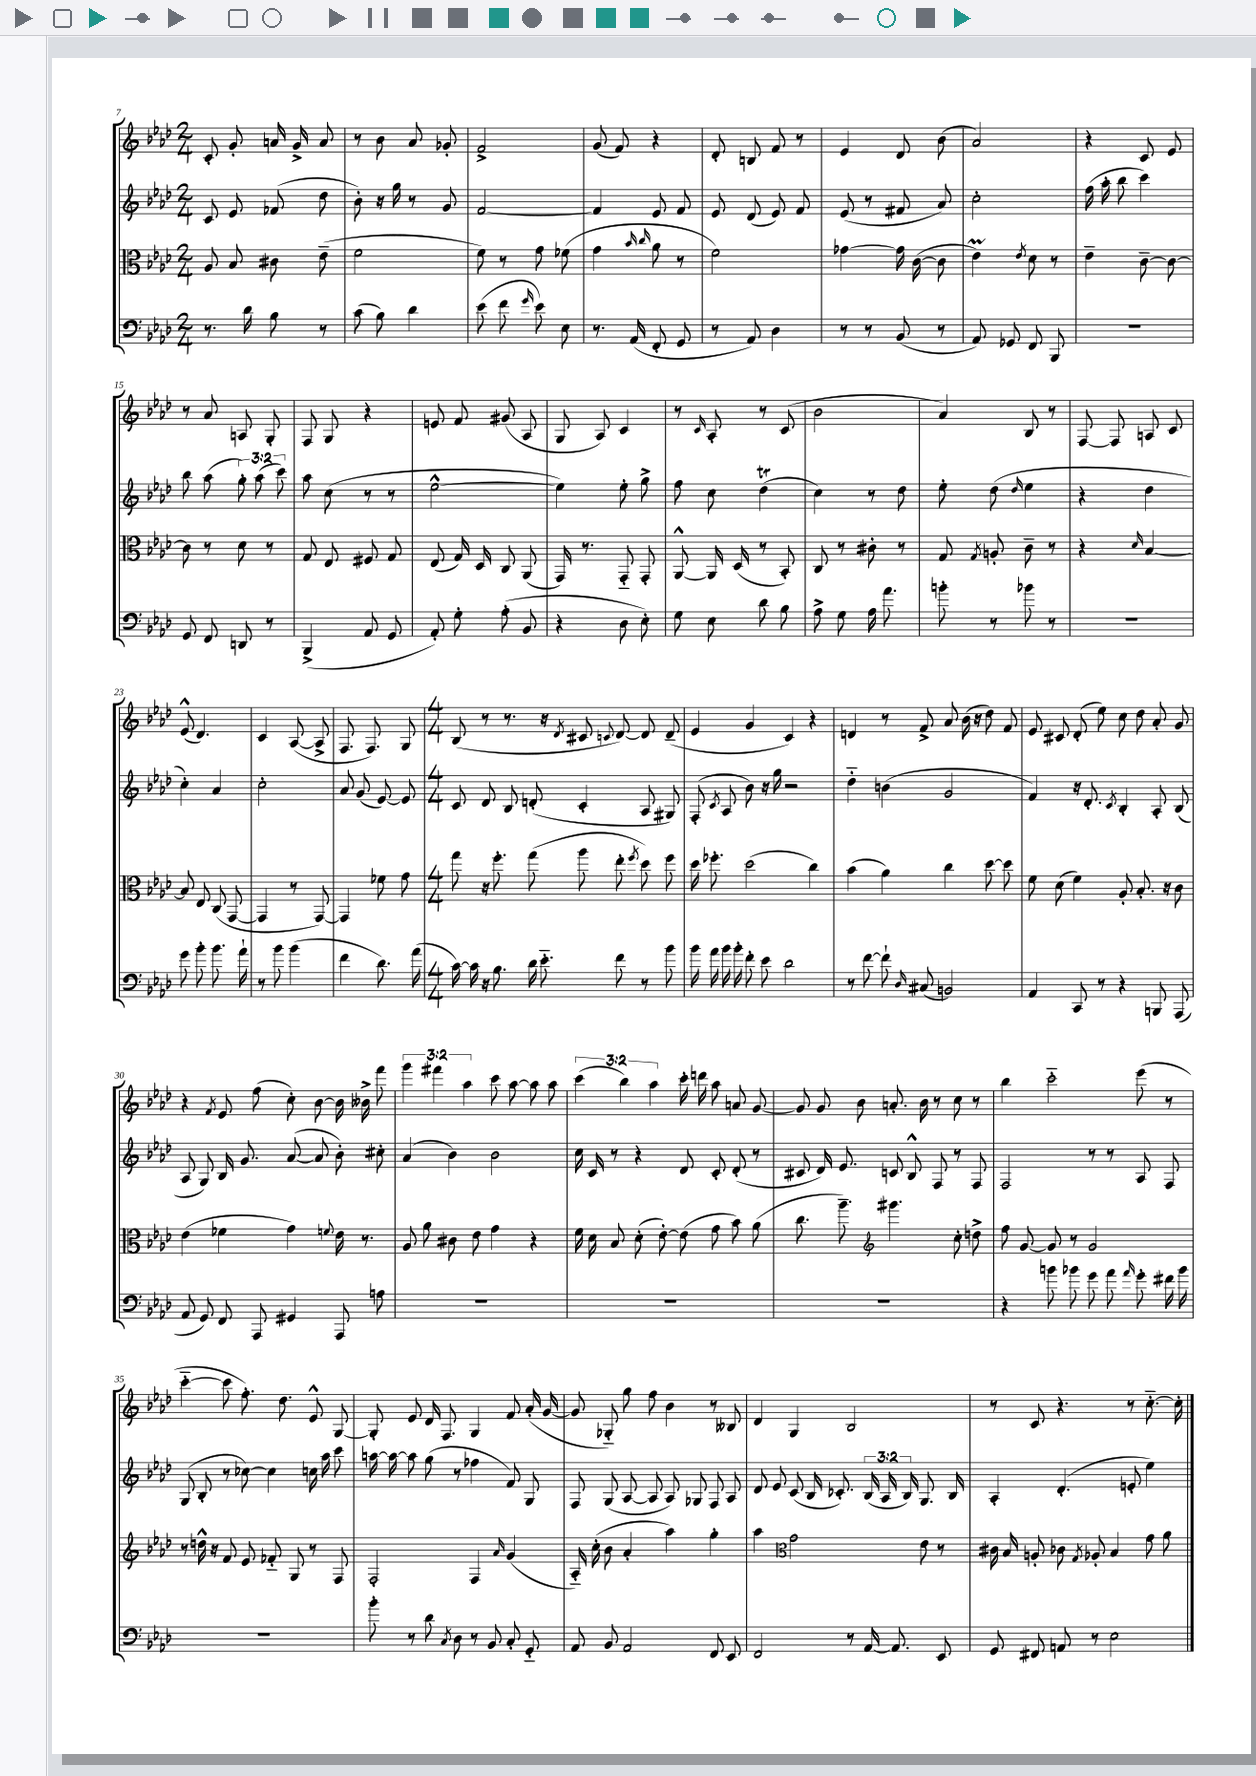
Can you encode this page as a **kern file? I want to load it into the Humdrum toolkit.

**kern	**kern	**kern	**kern
*staff4	*staff3	*staff2	*staff1
*clefF4	*clefC3	*clefG2	*clefG2
*k[b-e-a-d-]	*k[b-e-a-d-]	*k[b-e-a-d-]	*k[b-e-a-d-]
*M2/4	*M2/4	*M2/4	*M2/4
8.r	8A-/	8c/	8c'/
.	8B-/	8e-/	8g'/
16d-\	.	.	.
8B-\	8c#\	(8f-/	16a/
.	.	.	16g^/
8r	(8e-~\	8dd-\	8a/
=	=	=	=
(8c\	2f\	8b-'\)	8r
8B-\)	.	16r	8b-\
.	.	16gg\	.
4d-\	.	8r	8a-/
.	.	8g/	8g-'/
=	=	=	=
(8e-\	8f\)	[2f/	2f^/
8f\	8r	.	.
16qqg/	.	.	.
8e-\)	8g\	.	.
8E-\	(8f-\	.	.
=	=	=	=
8.r	4g\	4f/]	(8g/
.	.	.	8f/)
(16AA-/	.	.	.
.	16qqb-/	.	.
.	16qqcc/	.	.
8FF'/	8a-\	8e-/	4r
8GG/	8r	8f/	.
=	=	=	=
8r	2f\)	8e-/	8d-'/
8AA-/)	.	(8d-/	8B/
4D-\	.	8e-/)	8f/
.	.	8f/	8r
=	=	=	=
8r	[4g-\	(8e-/	4e-/
8r	.	8r	.
(8BB-/	16g-\]	8f#/	8d-/
.	([16c\	.	.
8r	8c\]	8a-/)	(8b-\
=	=	=	=
8AA-/)	4e-\)	2cc'\	2a-/)
8GG-/	.	.	.
.	8qe-/	.	.
8FF/	8d-\	.	.
8BBB-/	8r	.	.
=	=	=	=
2r	4e-~\	(16ff\	4r
.	.	16aa-'\	.
.	.	8bb-\	.
.	[8c~\	4ccc\)	8c/
.	8c\_	.	8e-/
=	=	=	=
8GG/	8c\]	8bb-\	8r
8FF/	8r	(8aa-\	8a-/
8DD/	8d-\	12gg'\)	8A/
.	.	(12aa-\	.
8r	8r	.	8G'/
.	.	12ccc\)	.
=	=	=	=
(4BBB-^/	8G/	8aa-\	8F/
.	8E-/	(8cc\	8G/
8AA-/	8F#/	8r	4r
8GG/	8G/	8r	.
=	=	=	=
8AA-'/)	(8E-/	[2ee-^^\	8e/
8G'\	16G/)	.	8f/
.	16D-/	.	.
(8A-'\	8C/	.	(8g#/
8BB-/	(8AA-/	.	8A-/
=	=	=	=
4r	16GG/)	4ee-\])	8G/
.	8.r	.	.
.	.	.	8A-/)
8D-\	8GG'~/	8ee-'\	4c/
8E-'\)	8GG'/	8gg^\	.
=	=	=	=
8G\	[8AA-^^/	8ff\	8r
.	.	.	16qqc/
8E-\	16AA-/]	8cc\	8A-'/
.	(16D-/	.	.
8d-\	8r	(4dd-\	8r
8B-\	8BB-'/)	.	(8c/
=	=	=	=
8A-^\	8C/	4cc\)	2b-\
8G\	8r	.	.
16A-\	8c#'\	8r	.
8.a-\	.	.	.
.	8r	8dd-\	.
=	=	=	=
8b'\	8G/	8ee-'\	4a-/)
.	8qG/	.	.
8r	8A'/	(8dd-\	.
.	.	16qqdd-/	.
8b-\	8c~\	4ee-\	8B-/
8r	8r	.	8r
=	=	=	=
2r	4r	4r	[8F/
.	.	.	8F/]
.	16qqd-/	.	.
.	[4B-/	4dd-\	8A/
.	.	.	8c/
=	=	=	=
8g\	8B-/]	4cc'\)	(8e-^^/
8b-'\	8E-/	.	4.d-/)
8.b-\	(8C/	4a-/	.
.	[8GG/	.	.
16a-`\	.	.	.
=	=	=	=
8r	4GG/]	2cc'\	4c/
8b-\	.	.	.
(4b-\	8r	.	([8A-/
.	[8GG/)	.	8A-^/]
=	=	=	=
4f\	4GG/]	8a-/	8.F/
.	.	(8g/	.
.	.	.	8.F/)
8.d-\)	8f-\	[8e-/)	.
.	8g\	8e-/]	8G/
(16a-\	.	.	.
=	=	=	=
*M4/4	*M4/4	*M4/4	*M4/4
[16c\)	8gg\	8c/	(8B-/
16c\]	.	.	.
16r	16r	8d-/	8r
8.B-\	8.ff'\	.	.
.	.	8B-/	8.r
16d-\	(8gg\	(8d'/	.
8.e-'~\	.	.	16r
.	.	.	8qd-/
.	8aa-\	4c'/	8c#/
.	.	.	8qqc/
8f\	8ee-'\	.	[8d-/)
.	8qff/	.	.
8r	8dd-\)	8A-/	8d-/]
8b-\	8ff\	8G#/)	(8d-~/
=	=	=	=
16b-\	16dd-\	(8F'/	4e-/
16a-\	8.ff-'\	.	.
.	.	8qc/	.
16b-\	.	8A-/	.
16b-'\	.	.	.
8f'\	(2dd-\	8b-\)	4g/
8e-\	.	16r	.
.	.	16gg\	.
2d-\	.	2r	4c/)
.	4cc\)	.	4r
=	=	=	=
8r	(4b-\	4dd-'~\	4d/
[8f\	.	.	.
8f`\]	4a-\)	(4b\	8r
16qqD-/	.	.	.
(8C#/	.	.	8f^/
2BB/)	4cc\	2g/	8a-/
.	.	.	(16b-\
.	.	.	16r
.	[8dd-\	.	8dd-\)
.	8dd-\]	.	8f/
=	=	=	=
4AA-/	8f\	4f/)	8e-/
.	(8d-\	.	8c#/
8CC/	4f\)	16r	(8d-'/
.	.	8.d-'/	.
8r	.	.	8ee-\)
.	.	8qc/	.
4r	8A-'/	4B-'/	8cc\
.	8.B-'/	.	8dd-\
8BBB/	.	8A-'/	8a-'/
.	16r	.	.
(8AAA-/	8c\	(8B-/	8g/
=	=	=	=
8AA-/	(4e-\	8A-/	4r
8GG/)	.	8G/)	.
.	.	.	8qf/
8FF/	4f-\	16B-/	8e-/
.	.	8.g/	.
8AAA-/	.	.	(8ff\
4GG#/	4g\)	([8a-/	8cc'\)
.	.	8a-/]	[8b-\
.	8qqf/	.	.
8AAA-/	16e-\	8b-'\)	16b-\]
.	8.r	.	16b--^\
8A\	.	8cc#'\	8fff\
=	=	=	=
1r	8A-/	(4a-/	6ggg\
.	8a-\	.	.
.	.	.	6fff#\
.	8c#\	4b-\)	.
.	.	.	6aa-\
.	8e-\	.	.
.	4g\	2b-\	8ccc\
.	.	.	[8aa-\
.	4r	.	8aa-\]
.	.	.	8aa-\
=	=	=	=
1r	16f\	16cc\	(6ccc\
.	16d-\	16c/	.
.	8B-/	8r	.
.	.	.	6bb-\)
.	(8d-'\	4r	.
.	.	.	6aa-\
.	[8e-'\)	.	.
.	(8e-\]	8d-/	16ccc'\
.	.	.	16ddd\
.	8g\	8c'/	8aa-\
.	8b-\)	(8d-'/	8a/
.	(8a-\	8r	[8g/
=	=	=	=
1r	8.cc\	8c#/	8g/]
.	.	16d-/)	8g/
.	8.aa-~\)	8.e-/	.
.	.	.	8b-\
*	*clefG2	*	*
.	4.ggg#\	8c/	8.a'/
.	.	8B-^^/	.
.	.	.	16b-\
.	.	8F/	8r
.	8cc'\	8r	8cc\
.	8dd^\	8F/	8r
=	=	=	=
4r	8ff\	2F/	4bb-\
.	[8g/	.	.
8b\	8g/]	.	2ccc'~\
8b-\	8r	.	.
8g\	2g/	8r	.
8a-\	.	8r	.
16qqa-/	.	.	.
8g'\	.	8A-/	(8eee-\
16f#\	.	8F/	8r
16b-\	.	.	.
=	=	=	=
1r	8r	(8G/	[4ccc'~\
.	16dd^^\	8B-'/	.
.	16r	.	.
.	8f/	8r	8ccc\]
.	8e-/	[8cc-\)	8.ff'\)
.	8f-'~/	4cc-\]	.
.	.	.	8.dd-\
.	8G/	.	.
.	8r	16cc\	8e-^^/
.	.	16aa-\	.
.	8F/	8ccc\	[8G/
=	=	=	=
8b-'\	2F'/	[16aa\	8G'/]
.	.	16aa\_	.
8r	.	8aa\]	8e-/
8d-\	.	(8gg\	16d-/
.	.	.	8.F/
8qC/	.	.	.
8D-\	.	8r	.
8r	4F/	4ff-\	4G/
8BB-/	.	.	.
.	16qqa-/	.	.
8C'/	(4g/	8f/)	8f/
8GG'~/	.	8G/	(16a-'/
.	.	.	[16g/
=	=	=	=
8AA-/	16A-'~/)	8F/	8g/]
.	(16cc'\	.	.
8BB-/	8b-\	(8G/	8G-'~/)
2AA-/	4a-'/	[8A-/	8gg\
.	.	8A-/]	8ff\
.	4aa-\)	8A-/)	4b-\
.	.	8G-/	.
8FF/	4gg'\	8F/	8r
8EE-/	.	8A-/	8B--/
=	=	=	=
2FF/	4aa-\	8d-/	4d-/
.	.	8e-/	.
*	*clefC3	*	*
.	2g\	(8c/	4G/
.	.	16B-/	.
.	.	8.c-'/)	.
8r	.	.	2B-/
[16AA-/	.	(24B-/	.
.	.	24A-/	.
8.AA-/]	.	.	.
.	.	24B-/)	.
.	8e-\	8.G/	.
8EE-/	8r	.	.
.	.	16B-/	.
=	=	=	=
8GG/	16c#\	4A-'/	8r
.	16B-/	.	.
8FF#/	8A'/	.	8c/
8AA/	8c-\	(4.d-'/	4.r
.	8qG/	.	.
8r	8A-'/	.	.
2E-\	4B-/	.	.
.	.	8e'/	8r
.	8g\	4ee-\)	[8.cc'~\
.	8a-\	.	.
.	.	.	16cc'\]
==	==	==	==
*-	*-	*-	*-
